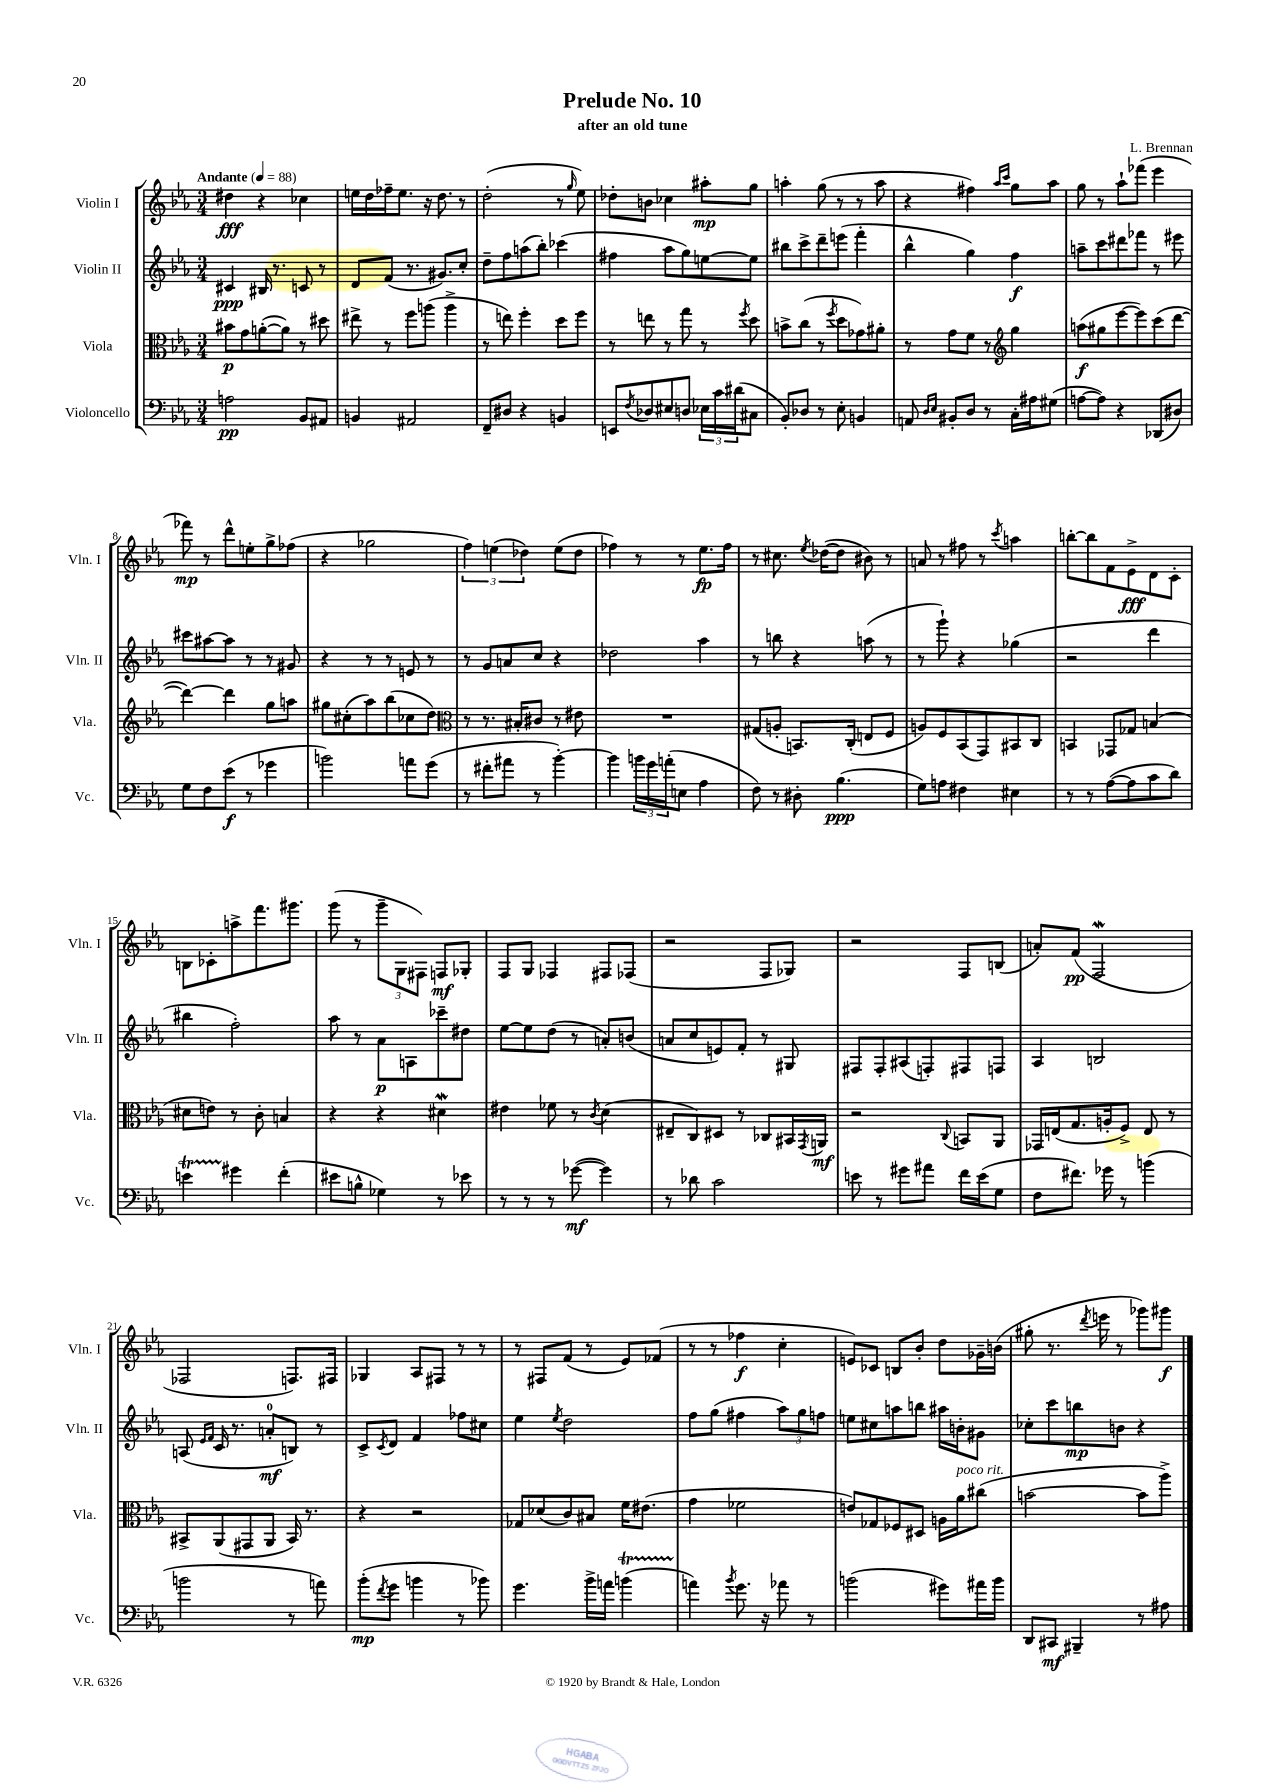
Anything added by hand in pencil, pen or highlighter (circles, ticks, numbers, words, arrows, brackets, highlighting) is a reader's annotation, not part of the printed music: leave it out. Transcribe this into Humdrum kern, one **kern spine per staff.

**kern	**kern	**kern	**kern
*staff4	*staff3	*staff2	*staff1
*clefF4	*clefC3	*clefG2	*clefG2
*k[b-e-a-]	*k[b-e-a-]	*k[b-e-a-]	*k[b-e-a-]
*M3/4	*M3/4	*M3/4	*M3/4
*MM88	*MM88	*MM88	*MM88
2A	8b#	4c#	4dd#
.	8g	.	.
.	([8a'	16B#	4r
.	.	8.r	.
.	8a])	.	.
8BB-	8r	8c	4cc-
8AA#	8dd#	8r	.
=	=	=	=
4BB	8ee#^	8d	16ee
.	.	.	16dd
.	8r	(8f	16ff-~
.	.	.	8.ee
2AA#	8ff	8.r	.
.	(8aa	.	16r
.	.	8.g#)	8.dd
.	4aa^	.	.
.	.	8cc'	8r
=	=	=	=
8FF~	8r	8dd~	(2dd'
8D#	8ee)	8ff	.
4r	4ff'	(8aa	.
.	.	8bb-')	.
4BB	8dd	(4ccc-	8r
.	.	.	16qqgg
.	8ff	.	8ee-)
=	=	=	=
8EE	8r	4ff#	8dd-'
8qF	.	.	.
8D-	8ee	.	8b
8E#	8r	8aa-	4cc-
8D	8gg	8gg)	.
24E-	8r	[8ee	8aa#'
24c	.	.	.
(24d#	.	.	.
.	8qff	.	.
8C#	8dd	8ee]	8gg
=	=	=	=
8BB-')	8b^	8bb#	4aa'
8D-	(8cc	8ccc^	.
8r	8r	8ddd~	(8gg
.	8qff	.	.
8E-'	8dd	(8eee	8r
4BB	8g-)	4fff'	8r
.	8a#'	.	8aa
=	=	=	=
8AA	8r	4bb-^^	4r
16qqD	.	.	.
16qqE-	.	.	.
8BB#'	8g	.	.
8D	8f	4gg)	4ff#)
8r	8r	.	.
*	*clefG2	*	*
.	.	.	16qqaa-
.	.	.	16qqccc
16C'	4gg	4ff	8gg
16A#	.	.	.
(8G#	.	.	8aa-
=	=	=	=
[8A	(8aa	8aa~	8gg
8A])	8gg#	8ccc	8r
4r	[8eee-	8ddd#	8aa-`
.	8eee-])	8fff-	(8fff-
(8DD-	(8ccc	8r	4eee-
8D#)	[8ddd	8eee#	.
=	=	=	=
8G	4ddd_)	8ccc#	8fff-)
8F	.	[8aa#	8r
(8e-	4ddd]	8aa#]	8ddd^^
8r	.	8r	8ee'
4g-	8gg	8r	8gg^
.	8aa	8g#	(8ff-
=	=	=	=
2b)	8gg#	4r	4r
.	(8cc#'	.	.
.	8aa-)	8r	2gg-
.	(8bb-	8r	.
8a	8cc-	8e	.
(8g	8dd)	8r	.
=	=	=	=
*	*clefC3	*	*
8r	8r	8r	6ff)
8f#'	8.r	8g	.
.	.	.	(6ee
8a#	.	8a	.
.	16B#'	.	.
.	.	.	6dd-)
8r	8c#	8cc	.
[4b-')	8r	4r	(8ee
.	8e#	.	8dd-
=	=	=	=
4b-]	2.r	2dd-	4ff-)
24b	.	.	8r
24g	.	.	.
(24a'	.	.	.
8E	.	.	8r
4A-	.	4aa-	8.ee-
.	.	.	16ff-
=	=	=	=
8F)	(8G#	8r	8r
8r	8A'	8bb	8.cc#
8D#'	8.BB)	4r	.
.	.	.	8qee-
.	.	.	([16dd-
(4.B-	.	.	8dd-]
.	(16C'	.	.
.	8E	(8aa	8b#)
.	8F	8r	8r
=	=	=	=
8G)	8A)	8r	8a
8A	8F	8ggg`)	8r
4F#	(8BB-	4r	8ff#
.	8GG)	.	8r
.	.	.	8qccc
4E#	8BB#	(4gg-	4aa
.	8C	.	.
=	=	=	=
8r	4BB	2r	[8bb'
8r	.	.	8bb]
([8A-	8GG-	.	8f
8A-]	8G-	.	8e-^
8c	(4B	4ddd	8d
8d)	.	.	8c'
=	=	=	=
4e	8d#	4bb#	8B
.	8e)	.	8c-'
4g#	8r	2ff')	8aa^
.	8c'	.	8.fff
(4f'	4B	.	.
.	.	.	8.ggg#
=	=	=	=
8e#	4r	8aa-	(8ggg
8B^^	.	8r	8r
4G-)	4r	8a-	12ggg~
.	.	.	12G
.	.	8A	.
.	.	.	12F#)
8r	4d#	8ccc-~	8F
8e-	.	8dd#	8G-'
=	=	=	=
8r	4e#	[8ee-	8F
8r	.	8ee-]	8G
8r	8f-	(8dd	4F-
([8g-	8r	8r	.
.	8qc	.	.
4g-])	(4d	8a')	8F#
.	.	(8b	(8F-
=	=	=	=
8r	8E#~	8a	2r
8d-	8C)	8cc	.
2c	8D#	8e)	.
.	8r	8f'	.
.	8C-	8r	8F
.	16BB#	8G#	8G-)
.	8qGG	.	.
.	16AA	.	.
=	=	=	=
8e	2r	8F#	2r
8r	.	8F#'	.
8g#	.	(8A#	.
8a#	.	8F')	.
.	8qqC	.	.
16f	8BB	8F#	8F
(16e	.	.	.
8G	8AA-	8F	(8B
=	=	=	=
8F	16GG-	4A-	8a')
.	(16E	.	.
8.f#)	8.G	.	(8f
.	.	2B	2F
16g-	16A'	.	.
8r	8F^)	.	.
(4b	8E	.	.
.	8r	.	.
=	=	=	=
2b	8BB#^	(8A	2F-
.	.	16qqe-	.
.	.	16qqf	.
.	(8AA-	16c	.
.	.	8.r	.
.	8GG#	.	.
.	8AA-	8a'	.
8r	16BB#)	8B)	8.F)
.	8.r	.	.
8a)	.	8r	.
.	.	.	16F#
=	=	=	=
(8b-'	4r	8c^	4G-
8qf	.	8qc	.
8g	.	8d	.
4b	2r	4f	8A-
.	.	.	8F#
8r	.	8ff-	8r
8b-)	.	8cc#	8r
=	=	=	=
4.g	8G-	4ee-	8r
.	(8d-	.	8F#
.	.	8qee-	.
.	8c)	2dd	(8f
16b-^	8B#	.	8r
16a	.	.	.
(4b	16f	.	8e-)
.	(8.e#	.	.
.	.	.	(8f-
=	=	=	=
4a)	4g	8ff	8r
.	.	(8gg	8r
8qb-	.	.	.
8.g	2f-	4ff#	4ff-
16r	.	.	.
8a-	.	12aa-)	4cc'
.	.	12gg	.
8r	.	.	.
.	.	12ff	.
=	=	=	=
(2b	8e)	8ee	8e)
.	8G-	8cc#	8c-
.	8F-	8aa	8B
.	8D#	8bb	8b-'
8g#)	16A	16aa#	8dd
.	16a-	16b'	.
16a#	(8cc#	8g#	16g-~
16b	.	.	(16b
=	=	=	=
8DD	[2b	8cc-'	8gg#'
8CC#	.	8ccc	8.r
4BBB#~	.	8bb	.
.	.	.	8qddd
.	.	.	16eee
.	.	8b	8r
8r	8b]	4r	8ggg-)
8A#	8aa-^)	.	8ggg#
==	==	==	==
*-	*-	*-	*-
